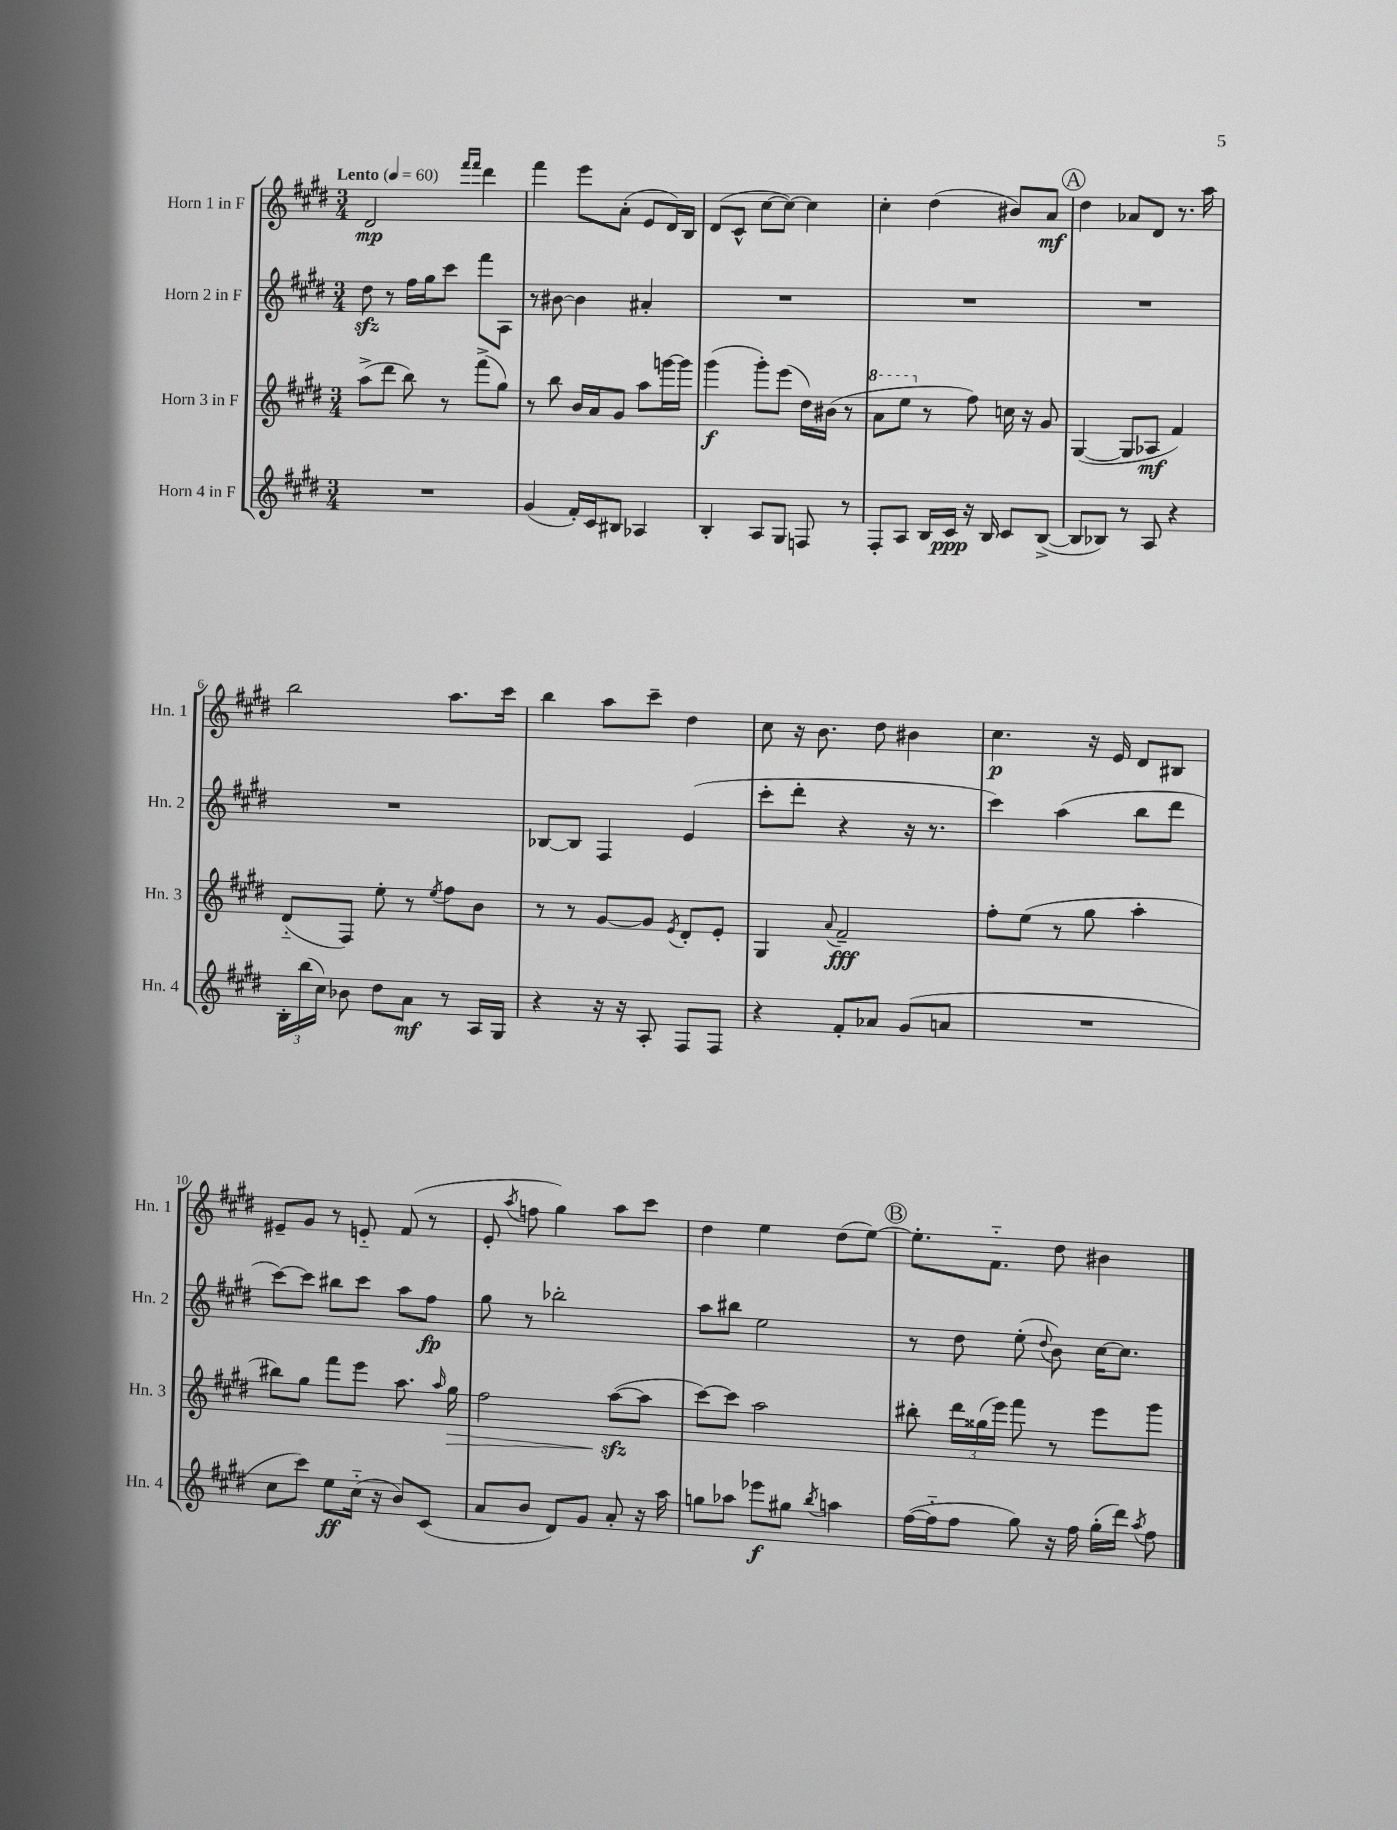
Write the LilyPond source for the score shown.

<<
\new StaffGroup <<
\new Staff = "s0" \with { instrumentName = "Horn 1 in F" shortInstrumentName = "Hn. 1" } {
    \clef treble \key e \major \numericTimeSignature \time 3/4 \tempo "Lento" 4 = 60
    \autoBeamOff dis'2\mp \grace { fis'''16[ fis'''16] } dis'''4 |
    fis'''4 e'''8[ a'8]-.( e'8[ dis'16) b16] |
    dis'8[( cis'8]-^ cis''8[~ cis''8]~) cis''4 |
    cis''4-. dis''4( bis'8[) a'8]\mf |
    \mark \markup { \circle "A" } dis''4 aes'8[ dis'8] r8. a''16 |
    b''2 a''8.[ cis'''16] |
    b''4 a''8[ cis'''8]-- dis''4 |
    cis''8 r16 b'8. dis''8 bis'4 |
    cis''4.\p r16 e'16 dis'8[ bis8] |
    eis'8[-- gis'8] r8 e'8-_ fis'8( r8 |
    e'8-. \acciaccatura { a''8 } f''8 gis''4) a''8[ cis'''8] |
    dis''4 e''4 dis''8[( e''8]~) |
    \mark \markup { \circle "B" } e''8.[-. fis'8.]-_ dis''8 bis'4 \bar "|." |
}
\new Staff = "s1" \with { instrumentName = "Horn 2 in F" shortInstrumentName = "Hn. 2" } {
    \clef treble \key e \major \numericTimeSignature \time 3/4
    \autoBeamOff dis''8\sfz r8 fis''16[ gis''16 cis'''8] fis'''8[ a8] |
    r8 bis'8~ bis'4 ais'4-. |
    R2. |
    R2. |
    \mark \markup { \circle "A" } R2. |
    R2. |
    bes8[~ bes8] fis4 e'4( |
    cis'''8[-. dis'''8]-. r4 r16 r8. |
    cis'''4) a''4( b''8[ dis'''8] |
    cis'''8[~) cis'''8] bis''8[ cis'''8] a''8[ fis''8]\fp |
    gis''8 r8 bes''2-. |
    a''8[ bis''8] e''2 |
    \mark \markup { \circle "B" } r8 dis''8 e''8-.( \appoggiatura { dis''8 } b'8) cis''16[~ cis''8.] \bar "|." |
}
\new Staff = "s2" \with { instrumentName = "Horn 3 in F" shortInstrumentName = "Hn. 3" } {
    \clef treble \key e \major \numericTimeSignature \time 3/4
    \autoBeamOff a''8[->( dis'''8] b''8) r8 fis'''8[->( gis''8]) |
    r8 b''8 b'16[ a'16 gis'8] a''8[ g'''16~ g'''16] |
    gis'''4\f( gis'''8[-.) e'''8]( dis''16[) bis'16]( r8 |
    \ottava #1 a''8[ e'''8] \ottava #0 r8 fis''8) c''16 r16 gis'8 |
    \mark \markup { \circle "A" } gis4~( gis8[ aes8]\mf fis'4) |
    dis'8[-_( fis8]) e''8-. r8 \acciaccatura { e''8 } fis''8[ b'8] |
    r8 r8 gis'8[~ gis'8] \acciaccatura { e'8 } dis'8[-. e'8]-. |
    gis4 \appoggiatura { a'8 } fis'2--\fff |
    fis''8[-. e''8]( r8 gis''8 a''4-. |
    bis''8[) gis''8] fis'''8[ e'''8] a''8. \grace { a''16 } gis''16\> |
    fis''2 a''8[~\sfz\!( a''8] |
    cis'''8[~) cis'''8] a''2 |
    \mark \markup { \circle "B" } bis''8-. \tuplet 3/2 { dis'''16[ gisis''16( e'''16]) } fis'''8 r8 e'''8[ gis'''8] \bar "|." |
}
\new Staff = "s3" \with { instrumentName = "Horn 4 in F" shortInstrumentName = "Hn. 4" } {
    \clef treble \key e \major \numericTimeSignature \time 3/4
    \autoBeamOff R2. |
    gis'4( fis'16[-.) cis'16 bis8] aes4 |
    b4-. a8[ gis8] f8 r8 |
    fis8[-. a8] b16[ cis'16]\ppp r16 b16 cis'8[ b8]~->( |
    \mark \markup { \circle "A" } b8[ bes8]) r8 a8 r4 |
    \tuplet 3/2 { b16[-. b''16( cis''16]) } bes'8 dis''8[ a'8]\mf r8 a16[ gis16] |
    r4 r16 r16 a8-. fis8[ fis8] |
    r4 fis'8[-. aes'8] gis'8[( a'8] |
    R2. |
    cis''8[ cis'''8]) e''8[\ff cis''16]-_( r16 b'8[) cis'8]( |
    a'8[ b'8] dis'8[) gis'8] a'8-. r16 a''16 |
    g''8[ aes''8] ees'''8[\f gis''8] \acciaccatura { b''8 } a''4 |
    \mark \markup { \circle "B" } fis''16[~( fis''16-_ fis''8] gis''8) r16 fis''16 gis''16[-.( dis'''16]) \acciaccatura { a''8 } fis''8 \bar "|." |
}
>>
>>
